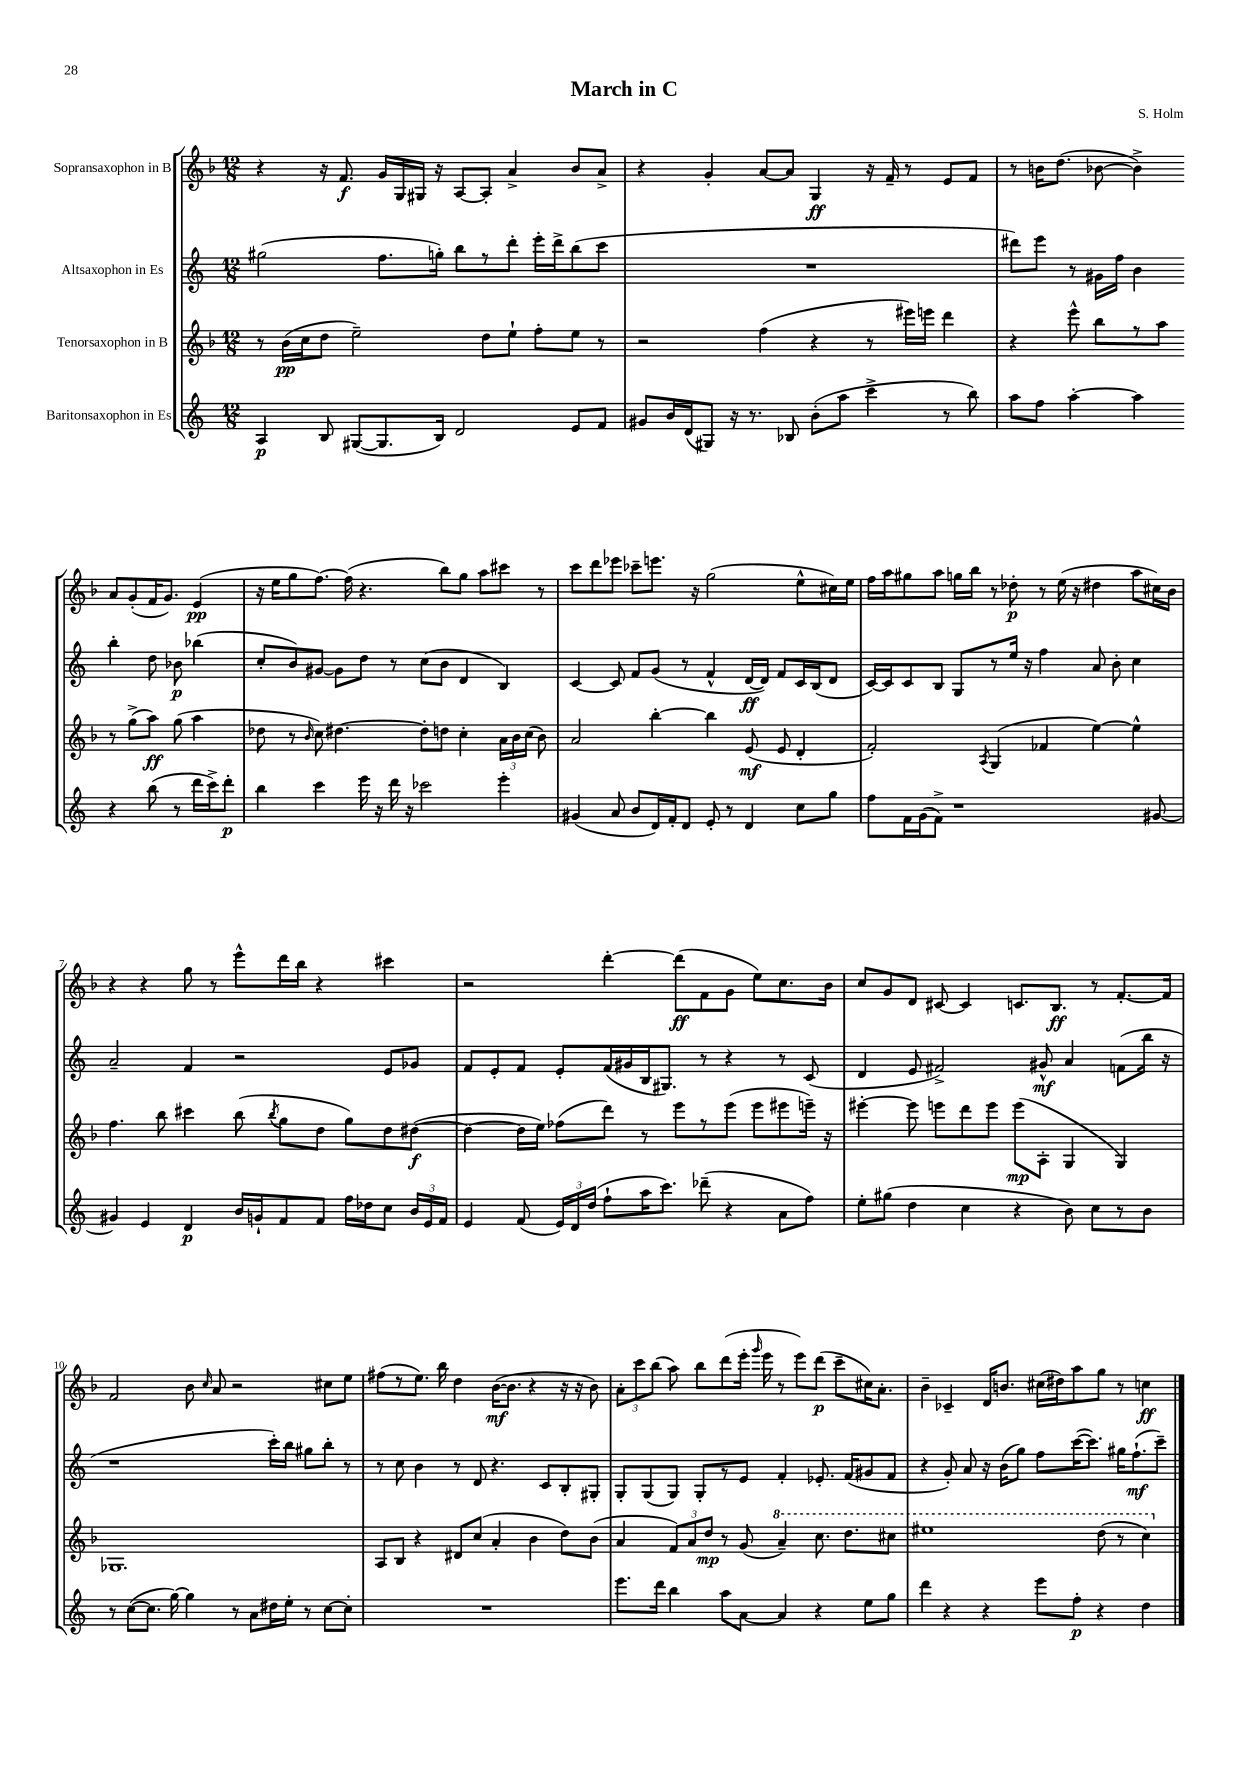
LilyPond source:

\header { title = "March in C" composer = "S. Holm" }
<<
\new StaffGroup <<
\new Staff = "s0" \with { instrumentName = "Sopransaxophon in B" } {
    \clef treble \key f \major \numericTimeSignature \time 12/8
    \autoBeamOff r4 r16 f'8.\f g'16[ g16 gis16] r16 a8[~ a8]-. a'4-> bes'8[ a'8]-> |
    r4 g'4-. a'8[~ a'8] g4\ff r16 f'16-- r8 e'8[ f'8] |
    r8 b'16[ d''8.]( bes'8~ bes'4->) a'8[ g'8-.( f'16 g'8.]) e'4\pp( |
    r16 e''16[ g''8 f''8.]~) f''16( r4. bes''8[) g''8] a''8[ cis'''8] r8 |
    c'''8[ d'''8 ees'''8] ces'''8[-- e'''8.] r16 g''2( e''8[-^ cis''16) e''16] |
    f''16[ a''16 gis''8 a''8] g''16[ bes''16] r8 des''8-.\p r8 e''16( r16 dis''4 a''8[ cis''16) bes'16] |
    r4 r4 g''8 r8 e'''8[-^ d'''16 bes''16] r4 cis'''4 |
    r2 d'''4~-. d'''8[\ff( f'8 g'8] e''8[) c''8. bes'16] |
    c''8[ g'8 d'8] cis'8~ cis'4 c'8.[ bes8.]\ff r8 f'8.[~-. f'16] |
    f'2 bes'8 \grace { c''16 } a'8 r2 cis''8[ e''8] |
    fis''8[( r8 e''8.]) bes''16 d''4 bes'16[~\mf( bes'8.] r4 r16 r16 bes'8) |
    \tuplet 3/2 { a'8[-. c'''8 bes''8]( } a''8) bes''8[ d'''8( e'''16]-. \grace { g'''16 } e'''16 r8 e'''8[) d'''8]\p( c'''8[-- cis''16) a'8.]-. |
    bes'4-- ces'4-- d'16[ b'8.] cis''16[( dis''16) a''8 g''8] r8 c''4\ff \bar "|." |
}
\new Staff = "s1" \with { instrumentName = "Altsaxophon in Es" } {
    \clef treble \key c \major \numericTimeSignature \time 12/8
    \autoBeamOff gis''2( f''8.[ g''16]-.) b''8[ r8 d'''8]-. e'''16[-. d'''16-> b''8( c'''8] |
    R1. |
    dis'''8[) e'''8] r8 gis'16[ f''16] b'4 b''4-. d''8 bes'8\p bes''4( |
    c''8[-. b'8) gis'8]~ gis'8[ d''8] r8 c''8[( b'8] d'4 b4) |
    c'4~ c'8 f'8[ g'8]( r8 f'4-^ d'16[~\ff d'16]) f'8[ c'16 b16( d'8] |
    c'16[~) c'16 c'8 b8] g8[ r8 e''16] r16 f''4 a'8 b'8-. c''4 |
    a'2-- f'4 r2 e'8[ ges'8] |
    f'8[ e'8-. f'8] e'8[-. f'16( gis'16 b16 gis8.]) r8 r4 r8 c'8( |
    d'4 e'8 fis'2->) gis'8-^\mf a'4 f'8[( b''16] r16 |
    r1 c'''16[-.) b''16] gis''8[ b''8]-. r8 |
    r8 c''8 b'4 r8 d'8 r4. c'8[ b8-. gis8]-. |
    g8[-. g8( g8]) g8[-. r8 e'8] f'4-. ees'8.-. f'16[( gis'8 f'8] |
    r4 g'8-.) a'8 r16 b'16[( g''8]) f''8[ c'''16~( c'''8.]) gis''16[ f''8.-!\mf( c'''8]--) \bar "|." |
}
\new Staff = "s2" \with { instrumentName = "Tenorsaxophon in B" } {
    \clef treble \key f \major \numericTimeSignature \time 12/8
    \autoBeamOff r8 bes'16[\pp( c''16 d''8] e''2--) d''8[ e''8]-! f''8[-. e''8] r8 |
    r2 f''4( r4 r8 eis'''16[) e'''16] d'''4 |
    r4 e'''8-^ bes''8[ r8 a''8] r8 g''8[->( a''8]\ff) g''8( a''4 |
    des''8 r8 \grace { bes'16 } c''8) dis''4.~ dis''8[-. d''8] c''4-. \tuplet 3/2 { a'16[ bes'16 c''16]( } bes'8) |
    a'2 bes''4~-. bes''4 e'8\mf( e'8 d'4-. |
    f'2-.) \acciaccatura { a8 } g4( fes'4 e''4~) e''4-^ |
    f''4. bes''8 cis'''4 bes''8( \acciaccatura { bes''8 } g''8[ d''8] g''8[) d''8 dis''8]~\f( |
    dis''4~ dis''16[ e''16]) fes''8[( d'''8]) r8 e'''8[ r8 e'''8]( e'''8[ eis'''8 e'''16]--) r16 |
    eis'''4~-. eis'''8 e'''8[ d'''8 e'''8] e'''8[\mp( a8]-. g4 g4) |
    ges1. |
    a8[ bes8] r4 dis'8[ c''8]( a'4-. bes'4 d''8[) bes'8]( |
    a'4 \tuplet 3/2 { f'8[) a'8 d''8]\mp } r8 g'8( \ottava #1 a''4--) c'''8. d'''8.[ cis'''8] |
    eis'''1 d'''8( r8 c'''4) \ottava #0 \bar "|." |
}
\new Staff = "s3" \with { instrumentName = "Baritonsaxophon in Es" } {
    \clef treble \key c \major \numericTimeSignature \time 12/8
    \autoBeamOff a4\p b8 gis8[~( gis8. b16]) d'2 e'8[ f'8] |
    gis'8[ b'16 d'16( gis8]) r16 r8. bes8 b'8[-.( a''8] c'''4-> r8 b''8) |
    a''8[ f''8] a''4~-. a''4 r4 b''8( r8 d'''16[ c'''16->) d'''8]-.\p |
    b''4 c'''4 e'''16 r16 d'''16 r16 ces'''2 e'''4-. |
    gis'4( a'8 b'8[ d'16) f'16-. d'8] e'8-. r8 d'4 c''8[ g''8] |
    f''8[ f'16 g'16( f'8]->) r1 gis'8~ |
    gis'4 e'4 d'4\p b'16[ g'16-! f'8 f'8] f''16[ des''16 c''8] \tuplet 3/2 { b'16[ e'16 f'16] } |
    e'4 f'8( \tuplet 3/2 { e'16[) d'16 d''16]( } f''8[-! a''16 c'''8.]) des'''8--( r4 a'8[ f''8]) |
    e''8[-. gis''8]( d''4 c''4 r4 b'8) c''8[ r8 b'8] |
    r8 c''8[~( c''8.] g''16~) g''4 r8 a'8[ dis''16 e''16]-. r8 c''8[~ c''8]-. |
    R1. |
    e'''8.[ d'''16] b''4 a''8[ a'8]~ a'4 r4 e''8[ g''8] |
    d'''4 r4 r4 e'''8[ f''8]-.\p r4 d''4 \bar "|." |
}
>>
>>
